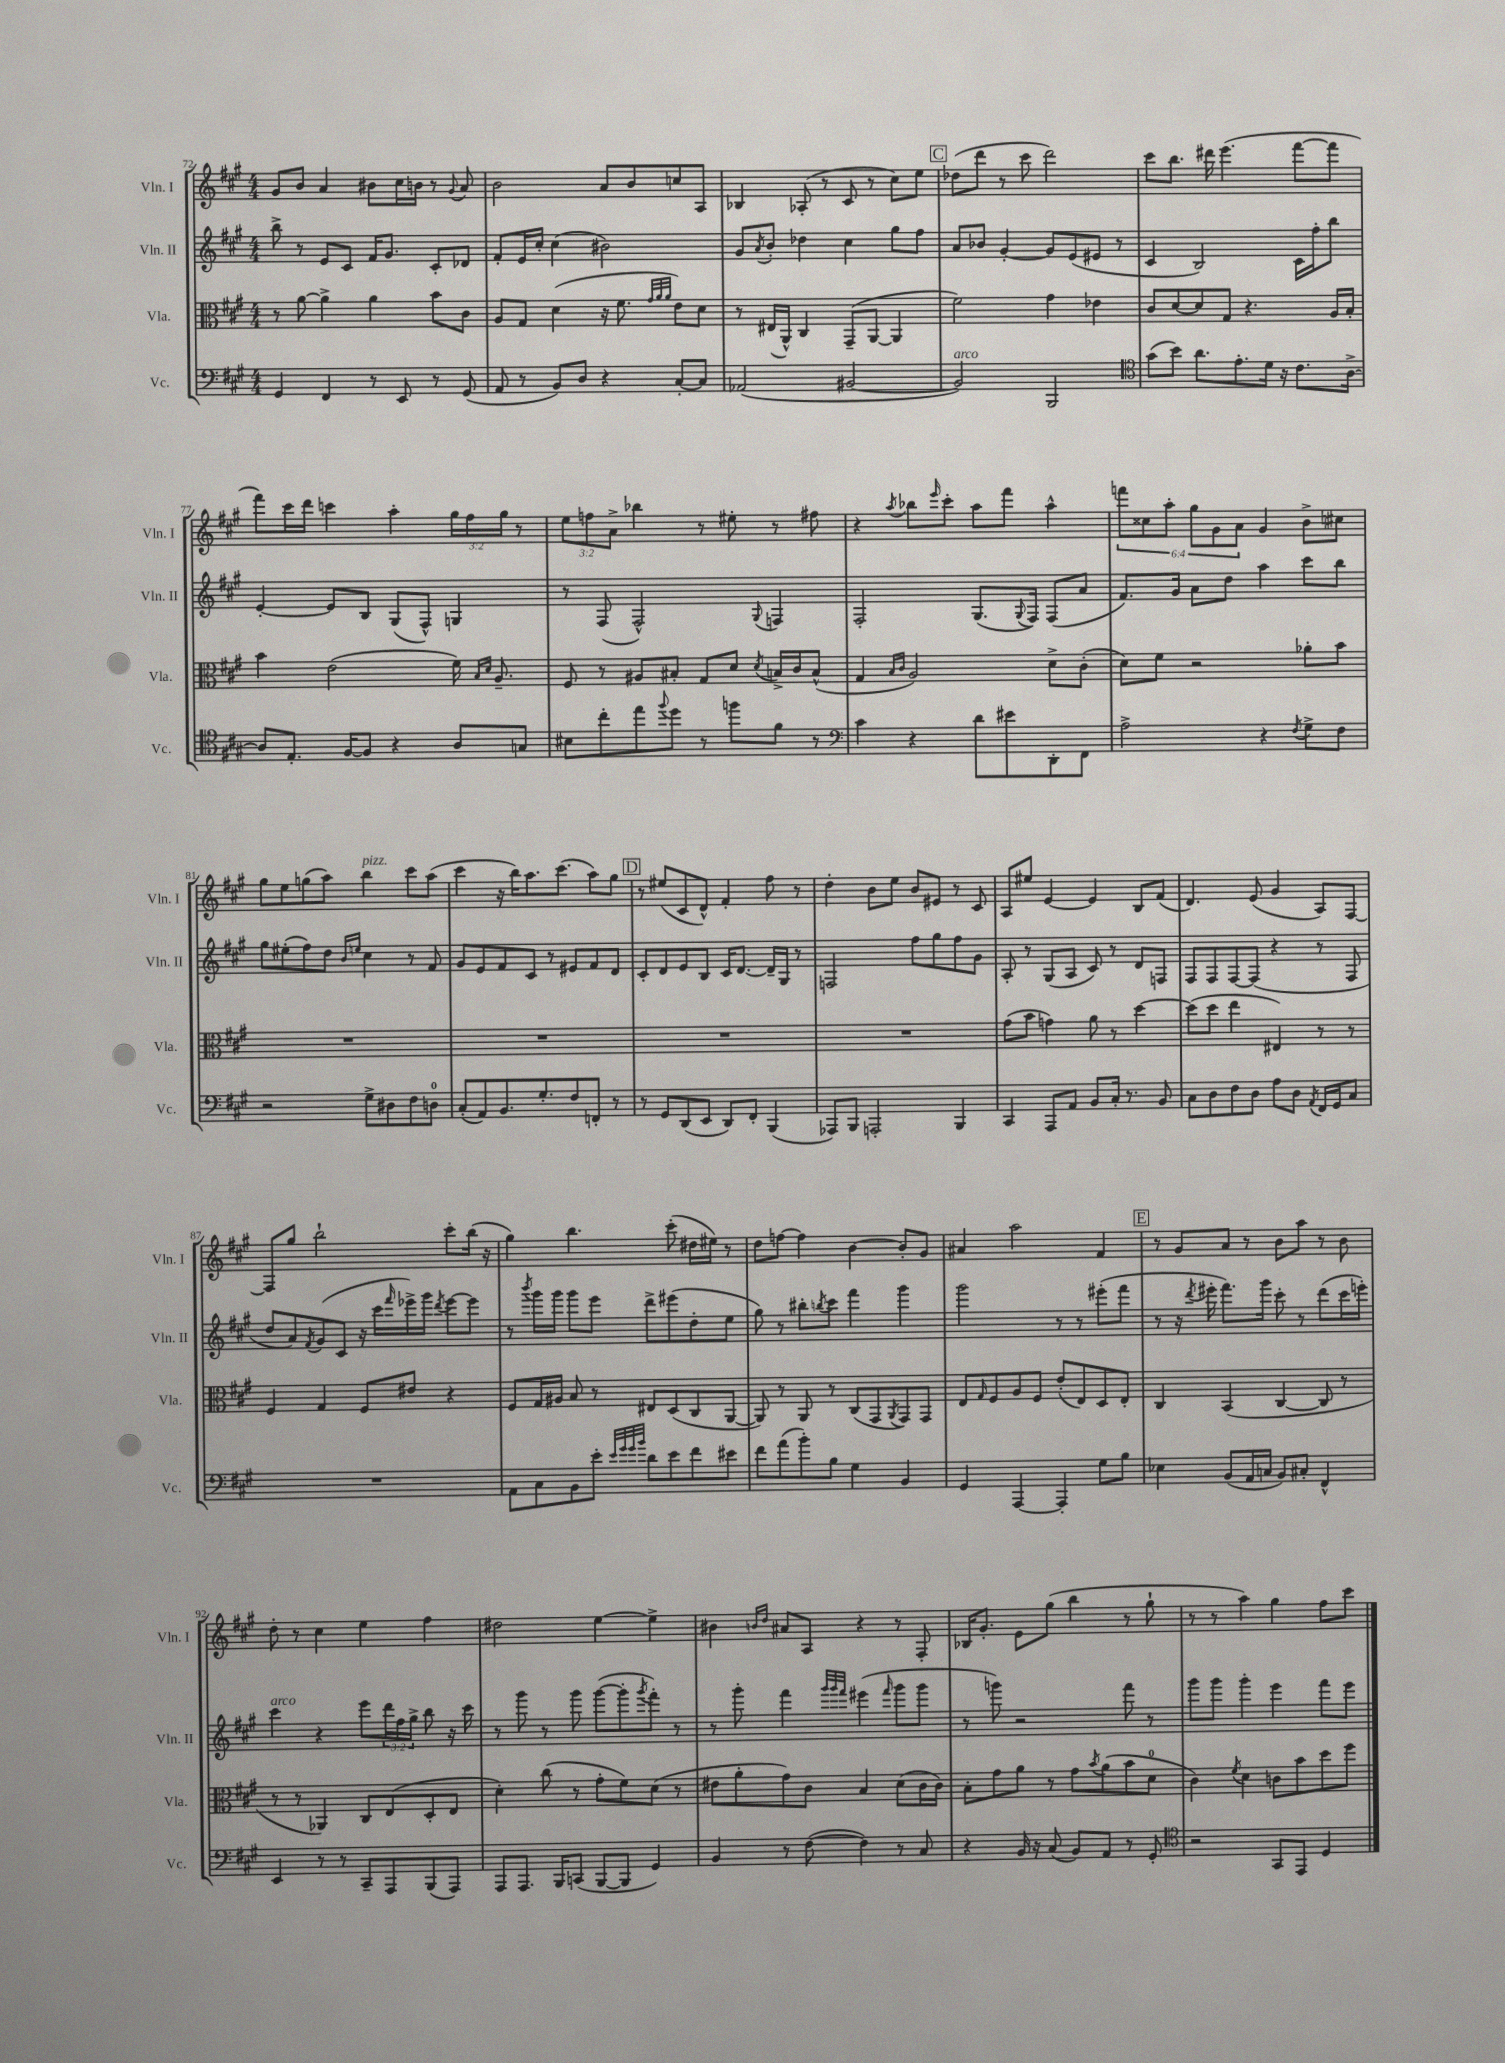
<<
\new StaffGroup <<
\new Staff = "s0" \with { instrumentName = "Vln. I" shortInstrumentName = "Vln. I" } {
    \clef treble \key a \major \numericTimeSignature \time 4/4 \override Staff.TupletNumber.text = #tuplet-number::calc-fraction-text
    gis'8 b'8 a'4 bis'8 cis''16 b'16 r8 \appoggiatura { gis'8 } a'8 |
    b'2 a'8 b'8 c''8 a8 |
    bes4 aes8-.( r8 cis'8 r8 cis''8) e''8 |
    \mark \markup { \box "C" } des''8( d'''8 r8 cis'''8 d'''2) |
    cis'''8 b''8. dis'''16 e'''4.( fis'''8~ fis'''8 |
    fis'''8) cis'''16 d'''16 c'''4 a''4-. \tuplet 3/2 { gis''16 fis''16 gis''16 } r8 |
    \tuplet 3/2 { e''8 f''8 a'8-> } bes''4 r8 eis''8-. r8 fis''8 |
    r4 \acciaccatura { a''8 } bes''8 \grace { e'''16 } cis'''8-. a''8 fis'''8 a''4-^ |
    \tuplet 6/4 { f'''8 cisis''8 a''8-. gis''8 gis'8 a'8 } gis'4 b'8-> cis''8 |
    gis''8 e''8 g''8( a''8) b''4^\markup { \italic "pizz." } cis'''8 a''8( |
    cis'''4 r16 b''16) a''8. cis'''8.( a''8) gis''8 |
    \mark \markup { \box "D" } r8 eis''8( cis'8 d'8-^) fis'4-. fis''8 r8 |
    d''4-. b'8 e''8 b'8 eis'8 r8 cis'8 |
    a8 eis''8 e'4~ e'4 b8 fis'8( |
    d'4.) e'8( gis'4 a8) fis8~ |
    fis8 gis''8 b''2-! cis'''8-. b''16( r16 |
    gis''4) b''4. cis'''8-.( dis''16 eis''16) r8 |
    d''8 f''8~ f''4 b'4~ b'8-. gis'8 |
    ais'4 a''2 fis'4 |
    \mark \markup { \box "E" } r8 gis'8 a'8 r8 b'8 a''8 r8 b'8 |
    d''8-. r8 cis''4 e''4 fis''4 |
    dis''2 e''4~ e''4-> |
    bis'4 \grace { b'16 d''16 } ais'8 a8 r4 r8 fis8-. |
    bes16 gis'8.-. e'8 gis''8( b''4 r8 gis''8-! |
    r8 r8 a''4) gis''4 fis''8 cis'''8 \bar "|." |
}
\new Staff = "s1" \with { instrumentName = "Vln. II" shortInstrumentName = "Vln. II" } {
    \clef treble \key a \major \numericTimeSignature \time 4/4 \override Staff.TupletNumber.text = #tuplet-number::calc-fraction-text
    b''8-> r8 e'8 cis'8 fis'16 gis'8. cis'8-. des'8 |
    fis'8-. e'16 cis''16-. cis''4( bis'2) |
    gis'8 \acciaccatura { a'8 } b'8-. des''4 cis''4 gis''8 fis''8 |
    \mark \markup { \box "C" } a'8 bes'8 gis'4~-. gis'8 e'8( eis'8 r8 |
    cis'4 b2) cis'16 fis''16-. b''8 |
    e'4~-. e'8 b8 gis8( fis8-^) g4 |
    r8 fis8( fis2-^) \appoggiatura { gis8 } f4 |
    fis2-. gis8.( \appoggiatura { gis8 } fis16) fis8( a'8 |
    fis'8.) gis'16 a'8 d''8 a''4 cis'''8 b''8 |
    gis''8 eis''8-.( fis''8) d''8 \grace { b'16 e''16 } cis''4 r8 fis'8 |
    gis'8 e'8 fis'8 cis'8 r8 eis'8 fis'8 d'8 |
    \mark \markup { \box "D" } cis'8-. d'8 e'8 b8 cis'16 d'8.~ d'16-- gis16 r8 |
    f2 fis''8 gis''8 fis''8 gis'8 |
    a8-. r8 gis8( a8 cis'8) r8 d'8 f8 |
    fis8 fis8 fis8~ fis8( r4 r8 fis8 |
    d''8 a'8) \acciaccatura { fis'8 } gis'8( cis'8 r16 cis'''16 \grace { fis'''16 } ees'''16->) gis'''16 \acciaccatura { d'''8 } ees'''8~ ees'''8 |
    r8 \acciaccatura { b'''8 } gis'''16 gis'''16 gis'''8 e'''8 d'''8-> eis'''8( d''8-. e''8 |
    gis''8) r8 bis''8-. \acciaccatura { b''8 } cis'''8 fis'''4 gis'''4 |
    gis'''2 r8 r8 eis'''8-.( fis'''8 |
    \mark \markup { \box "E" } r8 r16 \acciaccatura { d'''8 } eis'''16-. fis'''8.) gis'''16 cis'''8-. r8 d'''8( cis'''16 e'''16-.) |
    cis'''4^\markup { \italic "arco" } r4 e'''8 \tuplet 3/2 { d'''16 fis''16 gis''16-> } b''8 r16 cis'''16 |
    r8 gis'''8 r8 gis'''8 gis'''8~( gis'''8-. \acciaccatura { gis'''8 } fis'''8-.) r8 |
    r8 gis'''8-. fis'''4 \grace { gis'''32 gis'''32 fis'''32 } eis'''4( \grace { fis'''16 } gis'''8 gis'''8 |
    r8 g'''8) r2 fis'''8 r8 |
    gis'''8 gis'''8 gis'''4-. e'''4 fis'''8 e'''8 \bar "|." |
}
\new Staff = "s2" \with { instrumentName = "Vla." shortInstrumentName = "Vla." } {
    \clef alto \key a \major \numericTimeSignature \time 4/4
    r8 a'8~ a'4-> a'4 b'8 cis'8 |
    a8 gis8 d'4( r16 fis'8. \grace { gis'32 a'32 a'32 } e'8) d'8 |
    r8 eis16( a,16-^) cis4 gis,8--( a,8~ a,4 |
    \mark \markup { \box "C" } fis'2) gis'4 ees'4 |
    cis'8 d'8~ d'8 gis8 r4. a16 b16-. |
    b'4 e'2( fis'16) \grace { b16 d'16 } a8.-- |
    fis8 r8 ais8 bis8-. gis8 d'8 \acciaccatura { d'8 } b16-> cis'16 b8-^( |
    gis4 \grace { b16 cis'16 } a2) d'8-> cis'8-.( |
    d'8) fis'8 r2 aes'8-. b'8 |
    R1 |
    R1 |
    \mark \markup { \box "D" } R1 |
    R1 |
    gis'8( b'8 g'4) a'8 r8 d''4~ |
    d''8( d''8 e''4 eis4) r8 r8 |
    fis4 gis4 fis8 eis'8 r4 |
    fis8 gis16 ais16 b8 r8 eis8 d8( cis8 a,8~ |
    a,8) r8 a,8 r8 cis8( gis,8 \acciaccatura { a,8 } gis,8) gis,8 |
    e8 \grace { gis16 } fis8 a8 fis8 e'8-.( e8) d8 e8-. |
    \mark \markup { \box "E" } cis4 b,4( cis4~ cis8 r8 |
    r8 r8 aes,4) cis8 e8( d8-. e8 |
    d'4-.) cis''8( r8 gis'8-. fis'8) d'8( r8 |
    eis'8 a'8-. gis'8) cis'8 b4 d'8( cis'16 cis'16) |
    b8-. gis'8 a'8 r8 gis'8 \acciaccatura { b'8 } a'8( b'8 d'8-0 |
    cis'4) \acciaccatura { fis'8 } d'4 c'8 b'8 d''8 fis''8 \bar "|." |
}
\new Staff = "s3" \with { instrumentName = "Vc." shortInstrumentName = "Vc." } {
    \clef bass \key a \major \numericTimeSignature \time 4/4
    gis,4 fis,4 r8 e,8 r8 gis,8( |
    a,8 r8 b,8) d8 r4 cis8~-. cis8 |
    aes,2( bis,2~ |
    \mark \markup { \box "C" } bis,2^\markup { \italic "arco" }) b,,2 |
    \clef tenor gis'8( b'8) a'8. e'8.-. d'16 r16 cis'8. a16~-> |
    a8 e8.-. fis16~ fis8 r4 a8 g8 |
    bis8 cis''8-. e''8 \appoggiatura { fis''8 } d''8 r8 f''8 fis'8 r8 |
    \clef bass cis'4 r4 d'8 eis'8 d,8-. fis,8 |
    a2-> r4 \acciaccatura { fis8 } gis8-> fis8 |
    r2 gis8-> dis8 fis8 d8-0 |
    cis8-.( a,8) b,8. gis8.-. fis8 f,8-. r8 |
    \mark \markup { \box "D" } r8 gis,8 d,8( e,8 d,8) fis,8-. b,,4( |
    aes,,8) b,,8 a,,2-. b,,4 |
    cis,4 a,,8 a,8 b,8 cis16-. r8. b,8 |
    cis8 d8 fis8 d8 a8 d8 \acciaccatura { a,8 } fis,16 gis,16 cis8 |
    R1 |
    a,8 cis8 b,8 e'8-. \grace { e'32 gis'32 gis'32 b'32 } d'8 e'8 fis'8 eis'8 |
    fis'8 a'8( b'8-.) b8 gis4 b,4 |
    gis,4 a,,4~ a,,4-. gis8 b8 |
    \mark \markup { \box "E" } ees4 b,8( a,16 c16 b,8) cis8-. fis,4-^ |
    e,4 r8 r8 cis,8-- a,,8 b,,8( a,,8) |
    a,,8 a,,8. b,,16 c,8( b,,8~ b,,8 gis,4) |
    b,4 r8 fis8~( fis4) r8 cis8 |
    r4 b,16 r16 cis8( b,8) a,8 r8 gis,8-. |
    \clef tenor r2 gis,8 e,8 d4 \bar "|." |
}
>>
>>
\layout { \context { \Score currentBarNumber = #72 } }
